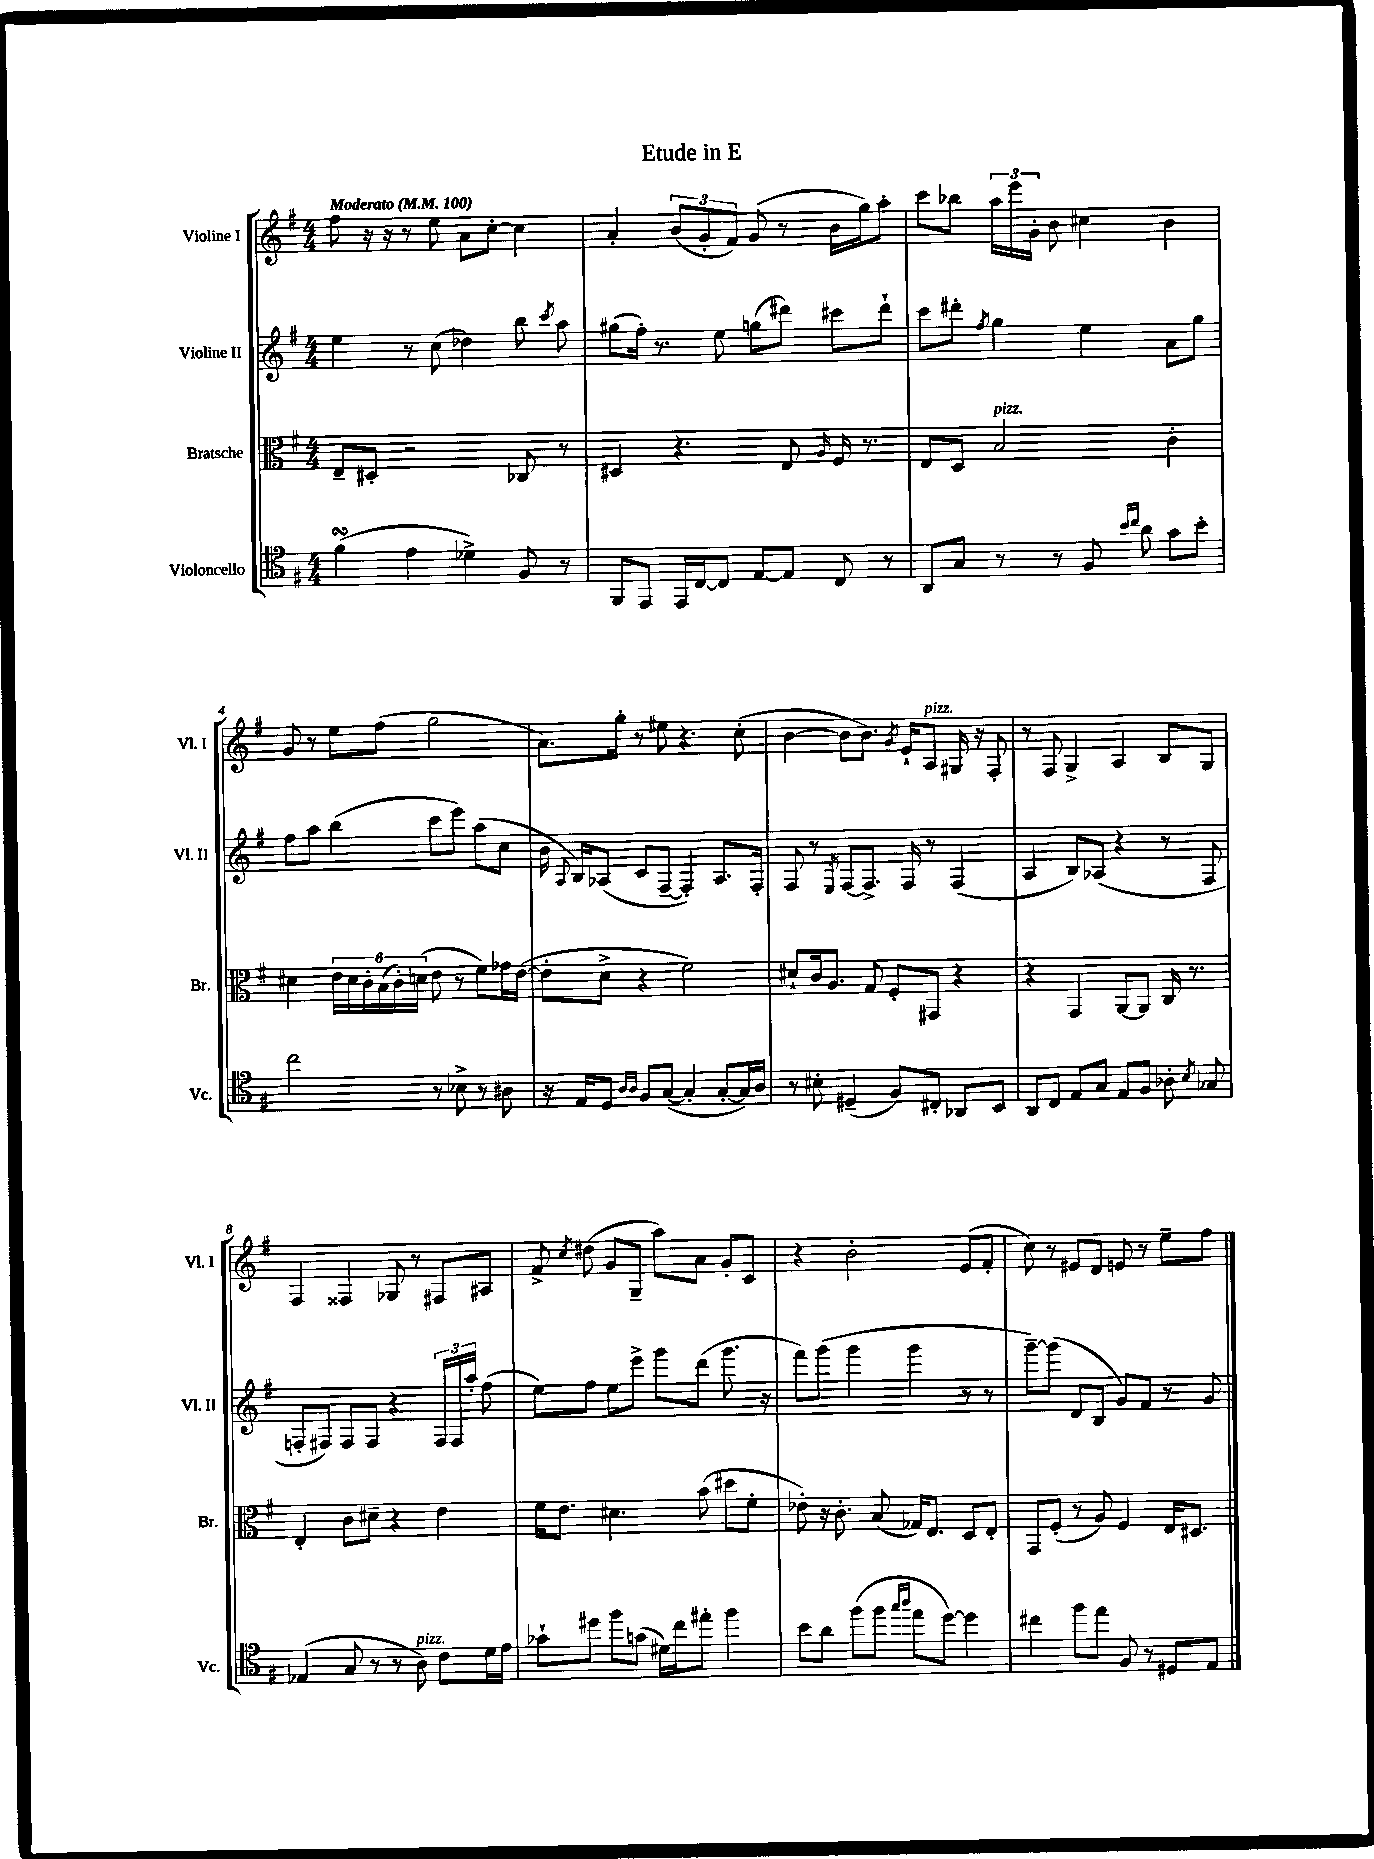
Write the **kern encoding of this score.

**kern	**kern	**kern	**kern
*staff4	*staff3	*staff2	*staff1
*clefC4	*clefC3	*clefG2	*clefG2
*k[f#]	*k[f#]	*k[f#]	*k[f#]
*M4/4	*M4/4	*M4/4	*M4/4
*MM100	*MM100	*MM100	*MM100
(4f#	8E~	4ee	8ff#
.	8D#'	.	16r
.	.	.	16r
4e	2r	8r	8r
.	.	(8cc	8ee
4d-^)	.	4dd-)	8a
.	.	.	[8cc'
8F#	8C-	8bb	4cc]
.	.	8qccc	.
8r	8r	8aa	.
=	=	=	=
8FF#	4D#	(8gg#	4a'
8EE	.	16ff#')	.
.	.	8.r	.
16EE	4.r	.	(12b
[16C	.	.	.
.	.	.	12g'
8C]	.	8ee	.
.	.	.	12f#)
[8E	.	(8gg	(8g
8E]	8E	8ddd#)	8r
.	16qqA	.	.
8C	16F#	8ccc#	16b
.	8.r	.	16gg)
8r	.	8ddd#`	8aa'
=	=	=	=
8AA	8E	8ccc	8ccc
8G	8D	8ddd#'	8bb-
.	.	8qff#	.
8r	2B	4gg	24aa
.	.	.	24eee
.	.	.	24g'
8r	.	.	8b
8F#	.	4ee	4cc#
16qqb	.	.	.
16qqcc	.	.	.
8a	.	.	.
8g	4c'	8a	4b
8b'	.	8gg	.
=	=	=	=
2cc	4d#	8ff#	8g
.	.	8aa	8r
.	24e	(4bb	8ee
.	24d#	.	.
.	24c'	.	.
.	(24B	.	(8ff#
.	24c')	.	.
.	(24d	.	.
8r	8e	8ccc	2gg
8B-^	8r	8eee)	.
8r	8f#)	(8aa	.
8A#	16g-	8cc	.
.	([16e	.	.
=	=	=	=
16r	8e']	16b	8.a)
.	.	8qqA	.
16E	.	16B)	.
8D	8d^	(8A-	.
.	.	.	16gg'
16qqA	.	.	.
16qqA	.	.	.
8F#	4r	8c	8r
([8G	.	[8F#~	8ee#
4G']	2f#)	4F#'])	4.r
[8G'	.	8.A-	.
16G])	.	.	(8cc'
16A	.	16F#'	.
=	=	=	=
8r	8d#`	8F#	[4b
8B#'	16c	8r	.
.	8.A	.	.
.	.	8qE	.
(4D#~	.	[8F#	8b]
.	8G	8.F#^]	8.b)
8F#)	8F#'	.	.
.	.	.	8qg
.	.	16F#	16e`
8C#'	8GG#	8r	8A
8AA-	4r	(4F#	16G#
.	.	.	16r
8BB	.	.	8F#'
=	=	=	=
8AA	4r	4A	8r
8C	.	.	8F#
8E	4GG	8B)	4G^
8G	.	(8A-	.
8E	[8AA	4r	4A
8F#	8AA]	.	.
8A-'	16C	8r	8B
.	8.r	.	.
8qB	.	.	.
8G-	.	8F#	8G
=	=	=	=
(4E-	4E'	8F'	4F#
.	.	8F#)	.
8G	8c	8F#	4F##
8r	8d#~	8F#	.
8r	4r	4r	8G-
8A)	.	.	8r
8c	4e	24F#	8F#
.	.	24F#	.
.	.	24aa'	.
16d	.	(8ff#	8A#
16e	.	.	.
=	=	=	=
8g-`	16f#	8ee)	8f#^
.	8.e	.	.
.	.	.	8qcc
8dd#	.	8ff#	(8dd#
8ff#	4.d#	8ee	8g
(8g	.	8eee^	8G~
16d#)	.	8ggg	8aa)
16cc	.	.	.
8ee#'	(8b	(8ddd	8a
4ff#	8dd#	8.ggg	8g'
.	8f#'	.	8c
.	.	16r	.
=	=	=	=
8b	8e-')	8fff#)	4r
8a	16r	(8ggg	.
.	8.c'	.	.
(8ff#	.	4ggg	2b'
8ff#	(8B	.	.
16qqgg	.	.	.
16qqaa	.	.	.
8ee	16G-)	4ggg	.
.	8.E	.	.
[8dd)	.	.	.
4dd]	8D	8r	(8e
.	8E'	8r	8f#'
=	=	=	=
4cc#	8GG	[8ggg~)	8cc)
.	(8F#'	(8ggg]	8r
8ff#	8r	8d	8e#
8ee	8A)	8B	8d
8F#	4F#	8g)	8e
8r	.	8f#	8r
8D#	16E	8r	8ee~
.	8.D#	.	.
8E	.	8g	8ff#
==	==	==	==
*-	*-	*-	*-
